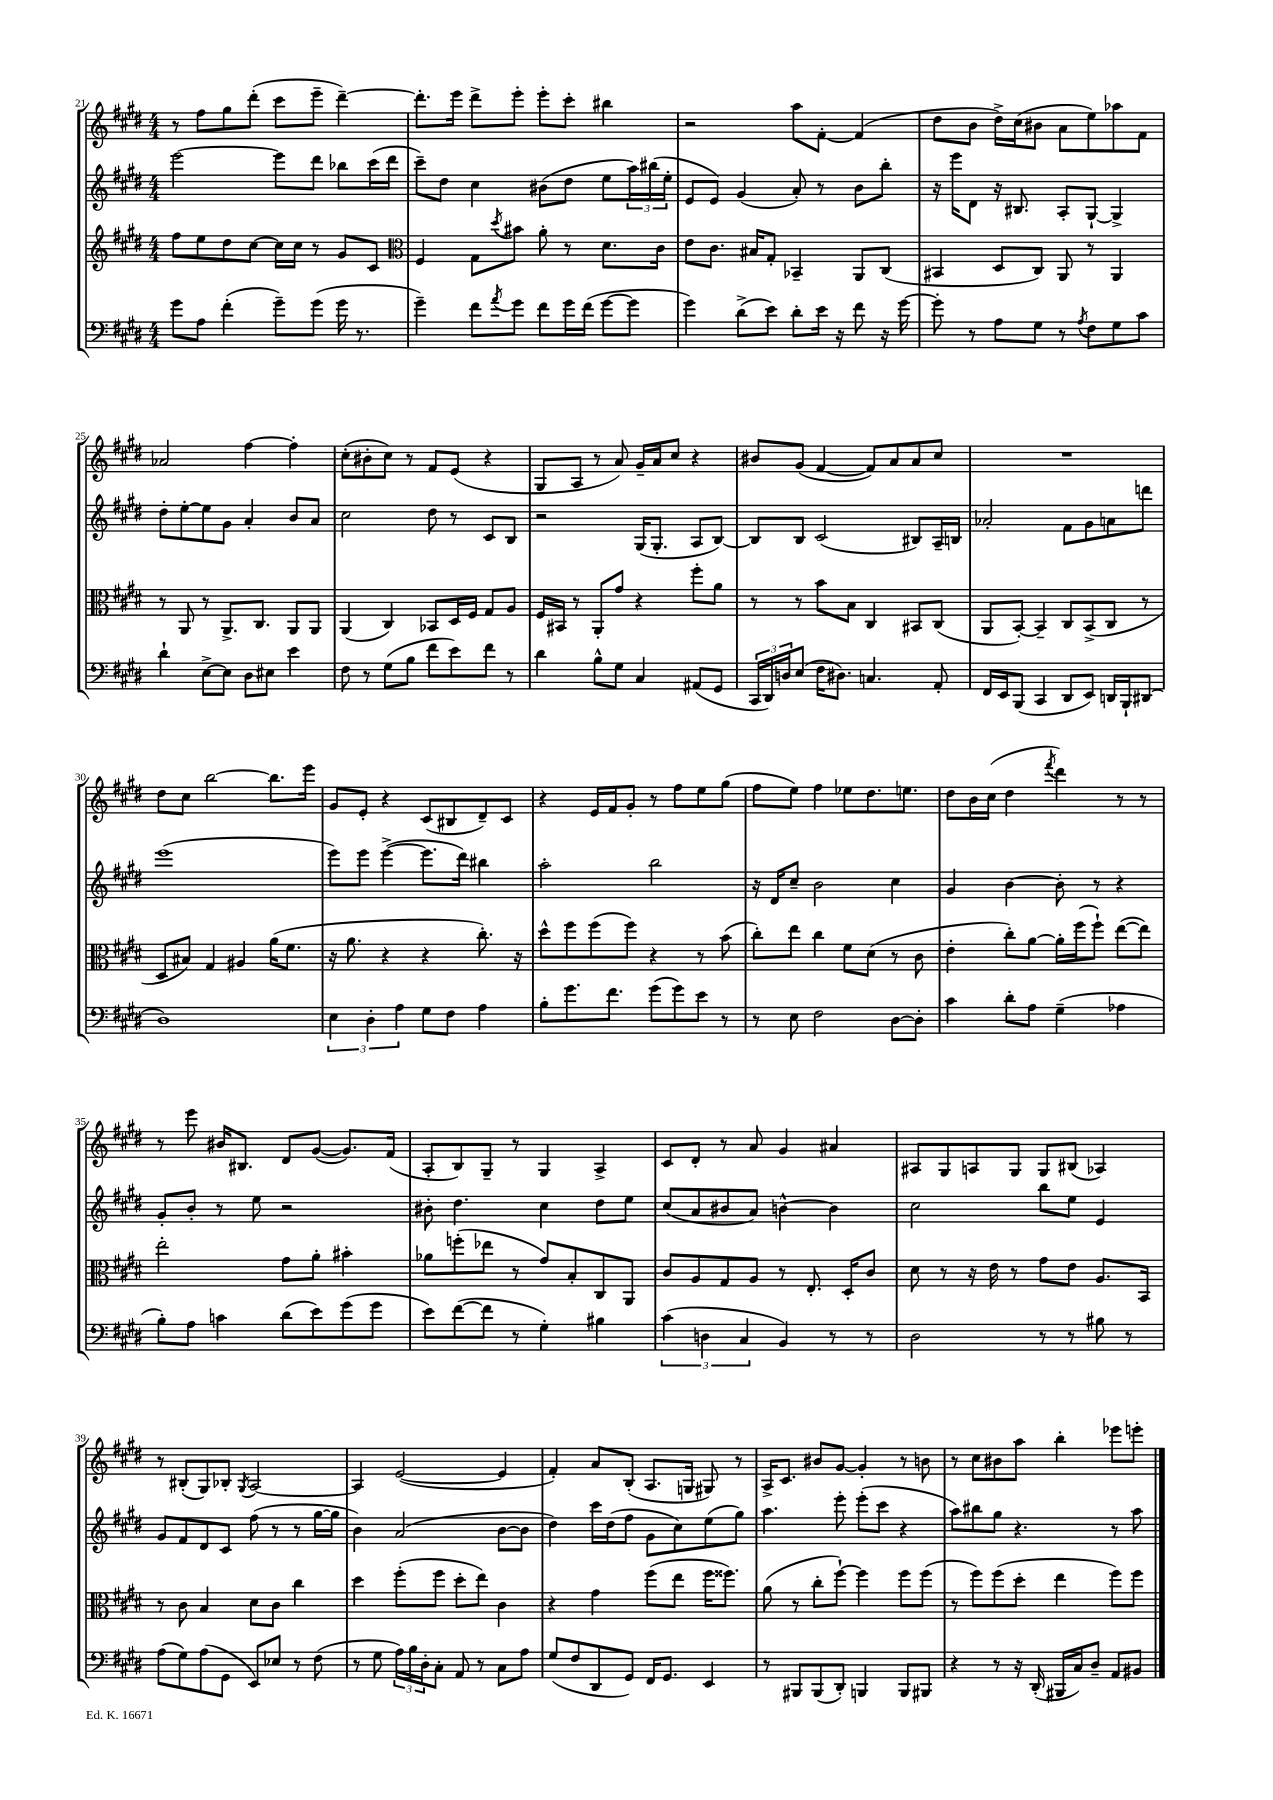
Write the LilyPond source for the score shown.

<<
\new StaffGroup <<
\new Staff = "s0" {
    \clef treble \key e \major \numericTimeSignature \time 4/4
    r8 fis''8 gis''8 dis'''8-.( cis'''8 e'''8-- dis'''4~--) |
    dis'''8.-. e'''16 dis'''8-> e'''8-. e'''8-. cis'''8-. bis''4 |
    r2 a''8 fis'8~-. fis'4( |
    dis''8 b'8 dis''16->) cis''16( bis'8 a'8 e''8) aes''8 fis'8 |
    aes'2 fis''4~ fis''4-. |
    cis''8-.( bis'8-. cis''8) r8 fis'8 e'8( r4 |
    gis8 a8 r8 a'8) gis'16-- a'16 cis''8 r4 |
    bis'8 gis'8( fis'4~ fis'8) a'8 a'8 cis''8 |
    R1 |
    dis''8 cis''8 b''2~ b''8. e'''16 |
    gis'8 e'8-. r4 cis'8( bis8 dis'8--) cis'8 |
    r4 e'16 fis'16 gis'8-. r8 fis''8 e''8 gis''8( |
    fis''8 e''8) fis''4 ees''8 dis''8. e''8. |
    dis''8 b'16 cis''16( dis''4 \acciaccatura { fis'''8 } dis'''4) r8 r8 |
    r8 e'''8 bis'16 bis8. dis'8 gis'8~( gis'8.) fis'16( |
    a8-. b8) gis8-- r8 gis4 a4-> |
    cis'8 dis'8-. r8 a'8 gis'4 ais'4 |
    ais8 gis8 a8 gis8 gis8 bis8( aes4) |
    r8 bis8-.( gis8) bes8-. \acciaccatura { gis8 } a2~ |
    a4 e'2~( e'4 |
    fis'4-.) a'8 b8-.( a8. g16 gis8) r8 |
    a16-> cis'8. bis'8 gis'8~ gis'4-. r8 b'8 |
    r8 cis''8 bis'8 a''8 b''4-. ees'''8 e'''8-. \bar "|." |
}
\new Staff = "s1" {
    \clef treble \key e \major \numericTimeSignature \time 4/4
    e'''2~ e'''8 dis'''8 bes''8 cis'''16( dis'''16 |
    cis'''8--) dis''8 cis''4 bis'8( dis''8 e''8 \tuplet 3/2 { a''16) bis''16( e''16-. } |
    e'8 e'8) gis'4( a'8-.) r8 b'8 b''8-. |
    r16 e'''16 dis'8 r16 bis8. a8-. gis8~-! gis4-> |
    dis''8-. e''8~-. e''8 gis'8 a'4-. b'8 a'8 |
    cis''2 dis''8 r8 cis'8 b8 |
    r2 gis16( gis8.-. a8 b8~) |
    b8 b8 cis'2( bis8) a16-- b16 |
    aes'2-. fis'8 gis'8 a'8 d'''8 |
    e'''1( |
    e'''8) e'''8 e'''4~->( e'''8. dis'''16) bis''4 |
    a''2-. b''2 |
    r16 dis'16 cis''8-- b'2 cis''4 |
    gis'4 b'4~ b'8-. r8 r4 |
    gis'8-. b'8-. r8 e''8 r2 |
    bis'8-. dis''4. cis''4 dis''8 e''8 |
    cis''8( a'8 bis'8 a'8) b'4~-^ b'4 |
    cis''2 b''8 e''8 e'4 |
    gis'8 fis'8 dis'8 cis'8 fis''8( r8 r8 gis''16~ gis''16 |
    b'4) a'2( b'8~ b'8 |
    dis''4) cis'''16 dis''16( fis''8 gis'8 cis''8) e''8( gis''8) |
    a''4. e'''8-. e'''8-.( cis'''8 r4 |
    a''8) bis''8 gis''8 r4. r8 a''8 \bar "|." |
}
\new Staff = "s2" {
    \clef treble \key e \major \numericTimeSignature \time 4/4
    fis''8 e''8 dis''8 cis''8~ cis''16 cis''16 r8 gis'8 cis'8 |
    \clef alto fis4 gis8 \acciaccatura { dis''8 } bis'8 a'8-. r8 dis'8. cis'16 |
    e'8 cis'8. bis16 gis8-. bes,4-- a,8 cis8( |
    bis,4 dis8 cis8) a,8 r8 a,4 |
    r8 a,8 r8 a,8.-> cis8. a,8 a,8 |
    a,4( cis4) bes,8 dis16 fis16 gis8 a8 |
    fis16 bis,16 r8 a,8-. gis'8 r4 fis''8-. a'8 |
    r8 r8 b'8 b8 cis4 bis,8 cis8( |
    a,8 b,8~-.) b,4-- cis8 b,8->( cis8 r8 |
    dis8 bis8) gis4 ais4 a'16( fis'8. |
    r16 a'8. r4 r4 cis''8.-.) r16 |
    dis''8-^ fis''8 fis''8( fis''8) r4 r8 b'8( |
    cis''8-.) e''8 cis''4 fis'8 dis'8( r8 cis'8 |
    e'4-. cis''8-.) a'8~ a'16-. fis''16( fis''8-!) e''8~( e''8) |
    e''2-. gis'8 a'8-. bis'4-. |
    aes'8 f''8-.( ees''8 r8 gis'8) b8-. cis8 a,8 |
    cis'8 a8 gis8 a8 r8 e8.-. dis16-. cis'8 |
    dis'8 r8 r16 e'16 r8 gis'8 e'8 a8. b,16 |
    r8 cis'8 b4 dis'8 cis'8 cis''4 |
    dis''4 fis''8-.( fis''8 dis''8-. e''8) cis'4 |
    r4 gis'4 fis''8( e''8 fis''16 fisis''8.) |
    a'8( r8 cis''8-. fis''8~-!) fis''4 fis''8 fis''8( |
    r8 fis''8) fis''8( dis''8-. e''4 fis''8) fis''8 \bar "|." |
}
\new Staff = "s3" {
    \clef bass \key e \major \numericTimeSignature \time 4/4
    gis'8 a8 fis'4-.( gis'8--) gis'8( gis'16 r8. |
    gis'4--) fis'8 \acciaccatura { a'8 } gis'8 fis'8 gis'16 fis'16( gis'8~ gis'8 |
    gis'4) dis'8->( e'8) dis'8-. e'16 r16 fis'8 r16 gis'16~ |
    gis'8-. r8 a8 gis8 r8 \acciaccatura { a8 } fis8 gis8 cis'8 |
    dis'4-! e8~-> e8 dis8 eis8 e'4 |
    fis8 r8 gis8( b8 fis'8 e'8) fis'8 r8 |
    dis'4 b8-^ gis8 cis4 ais,8( gis,8 |
    \tuplet 3/2 { cis,16 dis,16) d16 } e8( fis16 dis8.) c4. a,8-. |
    fis,16 e,16 b,,8( cis,4 dis,8 e,8) d,16 b,,16-! dis,8( |
    dis1) |
    \tuplet 3/2 { e4 dis4-. a4 } gis8 fis8 a4 |
    b8-. gis'8. fis'8. gis'8( gis'8) e'8 r8 |
    r8 e8 fis2 dis8~ dis8-. |
    cis'4 dis'8-. a8 gis4--( aes4 |
    b8-.) a8 c'4 dis'8( e'8) gis'8( gis'8 |
    e'8) fis'8~( fis'8 r8 gis4-.) bis4 |
    \tuplet 3/2 { cis'4( d4 cis4 } b,4) r8 r8 |
    dis2 r8 r8 bis8 r8 |
    a8( gis8) a8( gis,8 e,8) ees8 r8 fis8( |
    r8 gis8 \tuplet 3/2 { a16) b16 dis16-. } cis8-. a,8 r8 cis8 a8 |
    gis8( fis8 dis,8 gis,8) fis,16 gis,8. e,4 |
    r8 bis,,8 bis,,8( dis,8-.) b,,4 b,,8 bis,,8 |
    r4 r8 r16 dis,16-.( bis,,16 cis16) dis8-- a,8 bis,8 \bar "|." |
}
>>
>>
\layout { \context { \Score currentBarNumber = #21 } }
